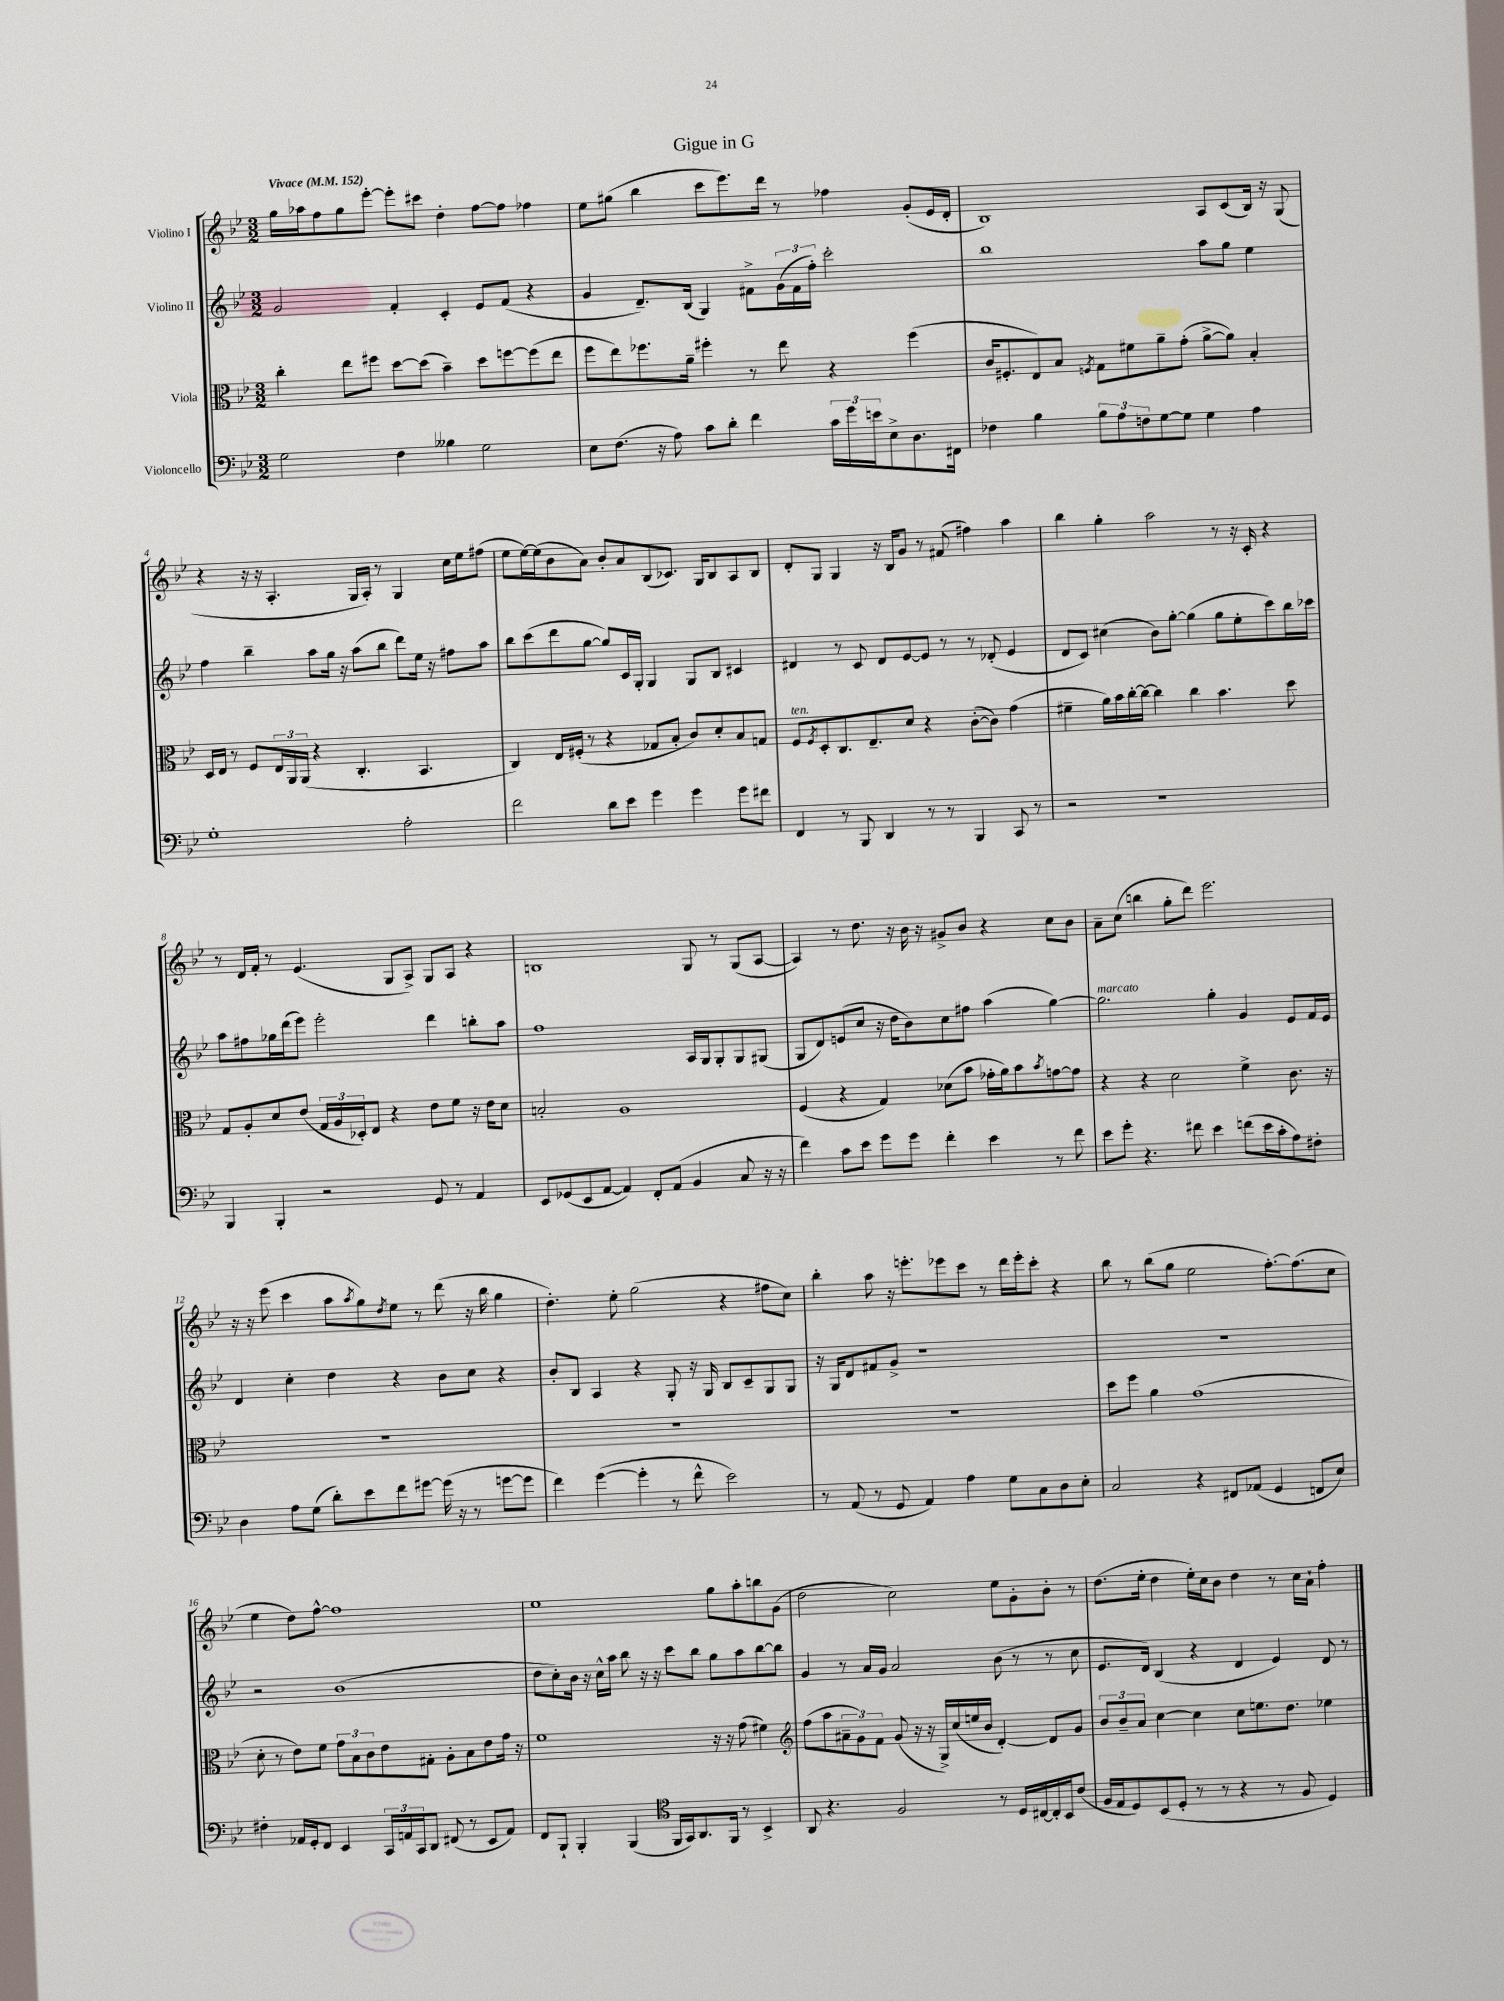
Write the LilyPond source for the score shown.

\header { title = "Gigue in G" }
<<
\new StaffGroup <<
\new Staff = "s0" \with { instrumentName = "Violino I" } {
    \clef treble \key bes \major \numericTimeSignature \time 3/2 \tempo "Vivace" 4 = 152
    g''16 aes''16 f''8 g''8 ees'''8~-. ees'''8-. cis'''8 d''4-. f''8~ f''8 fes''4 |
    ees''8 gis''8( bes''4 c'''8 ees'''8.) d'''16 r8 fes''4 g'8-.( ees'16 d'16-. |
    bes1) a8 c'8( bes16) r16 g8( |
    r4 r16 r16 a4.-. g16 a16-.) r8 g4 c''16 ees''16 fis''8( |
    ees''8 ees''16~) ees''16( bes'8 a'8) bes'8-. a'8 bes8( ces'8.) g16 bes8 a8 bes8 |
    d'8-. g8 g4 r16 bes16 g'8 r8 fis'8( fis''4) a''4 |
    bes''4 g''4-. a''2 r8 r16 c'16-. r4 |
    r8 d'16 f'16-. r8 ees'4.( g8 a8->) g8 a8 r4 |
    b1 g8 r8 g8( a8~ |
    a4) r8 d''8. r16 bes'16 r16 gis'8-> bes'8 r4 c''8 bes'8 |
    a'8-- c''8( b''4 g''8-. d'''8) ees'''2. |
    r16 r16 ees'''8( c'''4 a''8 \acciaccatura { a''8 } g''8) \acciaccatura { d''8 } ees''8 r8 d'''8( r16 bes''16 g''4 |
    d''4.-.) ees''8-. g''2( r4 fis''8 c''8) |
    bes''4-. a''8 r16 e'''8.-. ees'''8 c'''8 r8 d'''16 ees'''16-. c'''8-. r4 |
    bes''8 r8 bes''8( g''8 ees''2 f''8.~-.) f''8.( c''8 |
    ees''4 d''8) f''8~-^ f''1 |
    ees''1 g''8 a''8-. b''8 g'8( |
    d''2 c''2) ees''8 g'8-. bes'8-. r8 |
    d''8.( ees''16-. d''4 ees''16-.) c''16 bes'8 d''4 r8 c''16 a'16-! f''4-. \bar "|." |
}
\new Staff = "s1" \with { instrumentName = "Violino II" } {
    \clef treble \key bes \major \numericTimeSignature \time 3/2
    g'2 f'4-. c'4-. ees'8 f'8( r4 |
    g'4 d'8.--) bes16( g4) fis'8-> \tuplet 3/2 { g'16( fis'16 f''16-.) } c'''2-. |
    bes''1 a''8 g''8 ees''4 |
    f''4 bes''4-- a''8 g''16 r16 a''8( bes''8 d'''8) ees''16 r16 fis''8 a''8 |
    bes''8 c'''8( d'''8 g''8~ g''8) c'16 g16-. g4 g8 bes8 cis'4 |
    dis'4 r8 c'8 dis'8 ees'8~ ees'8 r8 r8 des'8-.( ees'4 |
    d'8 c'8) cis''4( bes'8) g''8~-. g''4( g''8 ees''8-. c'''8) bes''16 ces'''16 |
    a''8 fis''8 ges''16 d'''16( ees'''8) ees'''2-. d'''4 b''8-. a''8 |
    f''1 a16 g16 g8-. g8 gis8( |
    g8 d'8) e'8( c''8 r16 d''16 bes'8) c''8 fis''8 a''4( g''4~) |
    g''2.^\markup { \italic "marcato" } g''4-. g'4 ees'8 f'16 ees'16 |
    d'4 c''4-. d''4 r4 bes'8 c''8 r4 |
    bes'8-. bes8 a4 r4 g8-. r16 g16 bes8 c'8-- g8 g8 |
    r16 g16 d'8 fis'8 g'8-> r1 |
    R1. |
    r2 bes'1( |
    d''8 c''8-.) bes'16 r16 c''16-^ a''16 bes''8 r16 r16 c'''8 bes''8 g''8 a''8 bes''8~ bes''8 |
    g'4 r8 a'16 g'16 a'2 bes'8( r8 r8 c''8 |
    ees'8. d'16) bes4( r4 d'4 ees'4) d'8 r8 \bar "|." |
}
\new Staff = "s2" \with { instrumentName = "Viola" } {
    \clef alto \key bes \major \numericTimeSignature \time 3/2
    c''4-. ees''8 fis''8 d''8~ d''8( bes'4--) d''8 f''8~ f''8( ees''8 |
    f''8 ees''8) fes''8. a'16-- fis''4-. r8 ees''8 r4 fis''4( |
    c'16 fis8.-. ees8) bes8 \acciaccatura { f8 } g8 fis'8 a'8-- g'8-.( a'8~-> a'8) bes4-. |
    d16 ees16 r8 f8 \tuplet 3/2 { ees16 a,16 a,16( } r4 c4.-. bes,4. |
    c4) ees16 fis16-.( r8 r4 ges8 bes8-. c'8) d'8-. bes8 g8 |
    f8^\markup { \italic "ten." } \acciaccatura { f8 } d8-. c8. ees8.-- d'8 r4 c'8~-.( c'8) g'4( |
    fis'4-- a'16) bes'16 c''16~-. c''16~ c''4 c''4 bes'4. d''8 |
    g8 a8-. d'8 ees'8( \tuplet 3/2 { g16 a16 des16-.) } ees8 r4 ees'8 f'8 r16 ees'16 d'8 |
    b2-. a1 |
    f4( r4 g4) des'8( bes'8 ges'16-. a'16) bes'8 \acciaccatura { bes'8 } g'8~ g'8 |
    r4 r4 d'2 f'4-> c'8. r16 |
    R1. |
    R1. |
    R1. |
    d''8 f''8 a'4 g'1( |
    d'8-. r8 ees'8) f'8 \tuplet 3/2 { g'8 bes8 c'8 } ees'8 gis8-. a8-. bes8 ees'8 g'16 r16 |
    f'1 r16 r16 g'8( fis'4) |
    \clef treble f''8( a''8 \tuplet 3/2 { ais'8-- g'8) f'8 } g'8( r16 r16 g16->) c''16( e''16 bes'16 d'4~-.) d'8 g'8 |
    \tuplet 3/2 { bes'8 bes'8-- a'8 } c''4~ c''4 c''8 e''8. d''8. ees''4 \bar "|." |
}
\new Staff = "s3" \with { instrumentName = "Violoncello" } {
    \clef bass \key bes \major \numericTimeSignature \time 3/2
    g2 f4 beses4 g2 |
    ees8 f8.( r16 a8) c'8 d'8-. f'4 \tuplet 3/2 { c'16 g'16 e'16 } ees8-> d8. fis,16 |
    fes4 bes4 \tuplet 3/2 { bes8 a8 f8 } g8~ g8 g4 a4 |
    g1-. a2-. |
    f'2 d'8 ees'8 g'4 g'4 g'8 fis'8 |
    f,4 r8 bes,,8 d,4 r8 r8 bes,,4 c,8 r8 |
    r2 r1 |
    bes,,4 bes,,4-. r2 g,8 r8 a,4 |
    ees,8 ges,8( ees,8 a,8~ a,4) f,8-. a,8( bes,4 c8 r16 r16 |
    f'4) c'8 ees'8 g'8 g'8 f'4-. ees'4 r8 f'8 |
    ees'8 g'8-. r4. fis'8 ees'4 f'8( ees'16 c'16-. a8) fis8-. |
    d4 a8 g8( d'8-.) ees'8 f'8 gis'8~ gis'16( r16 r8 g'8~ g'8 |
    f'4) g'4~( g'4-. r8 f'8-^ ees'2) |
    r8 a,8( r8 g,8 a,4) a4 g8 c8 d8 ees8-. |
    c2 r4 fis,8 aes,8( g,4 f,8 ees8) |
    fis4-. aes,16 g,16-. f,8 ees,4 \tuplet 3/2 { c,16 a,16 c,16 } d,8 fis,8( r8 ees,8 a,8) |
    f,8 bes,,8-! bes,,4-. bes,,4( \clef tenor f,16 g,16) a,8. f,16 r8 bes,4-> |
    a,8 r4. f2 r8 d16 cis16~ cis16-. bes,16 c'8( |
    f16 ees16 d8) bes,8( d8-. r8 r8 r4 r8 f8 d4) \bar "|." |
}
>>
>>
